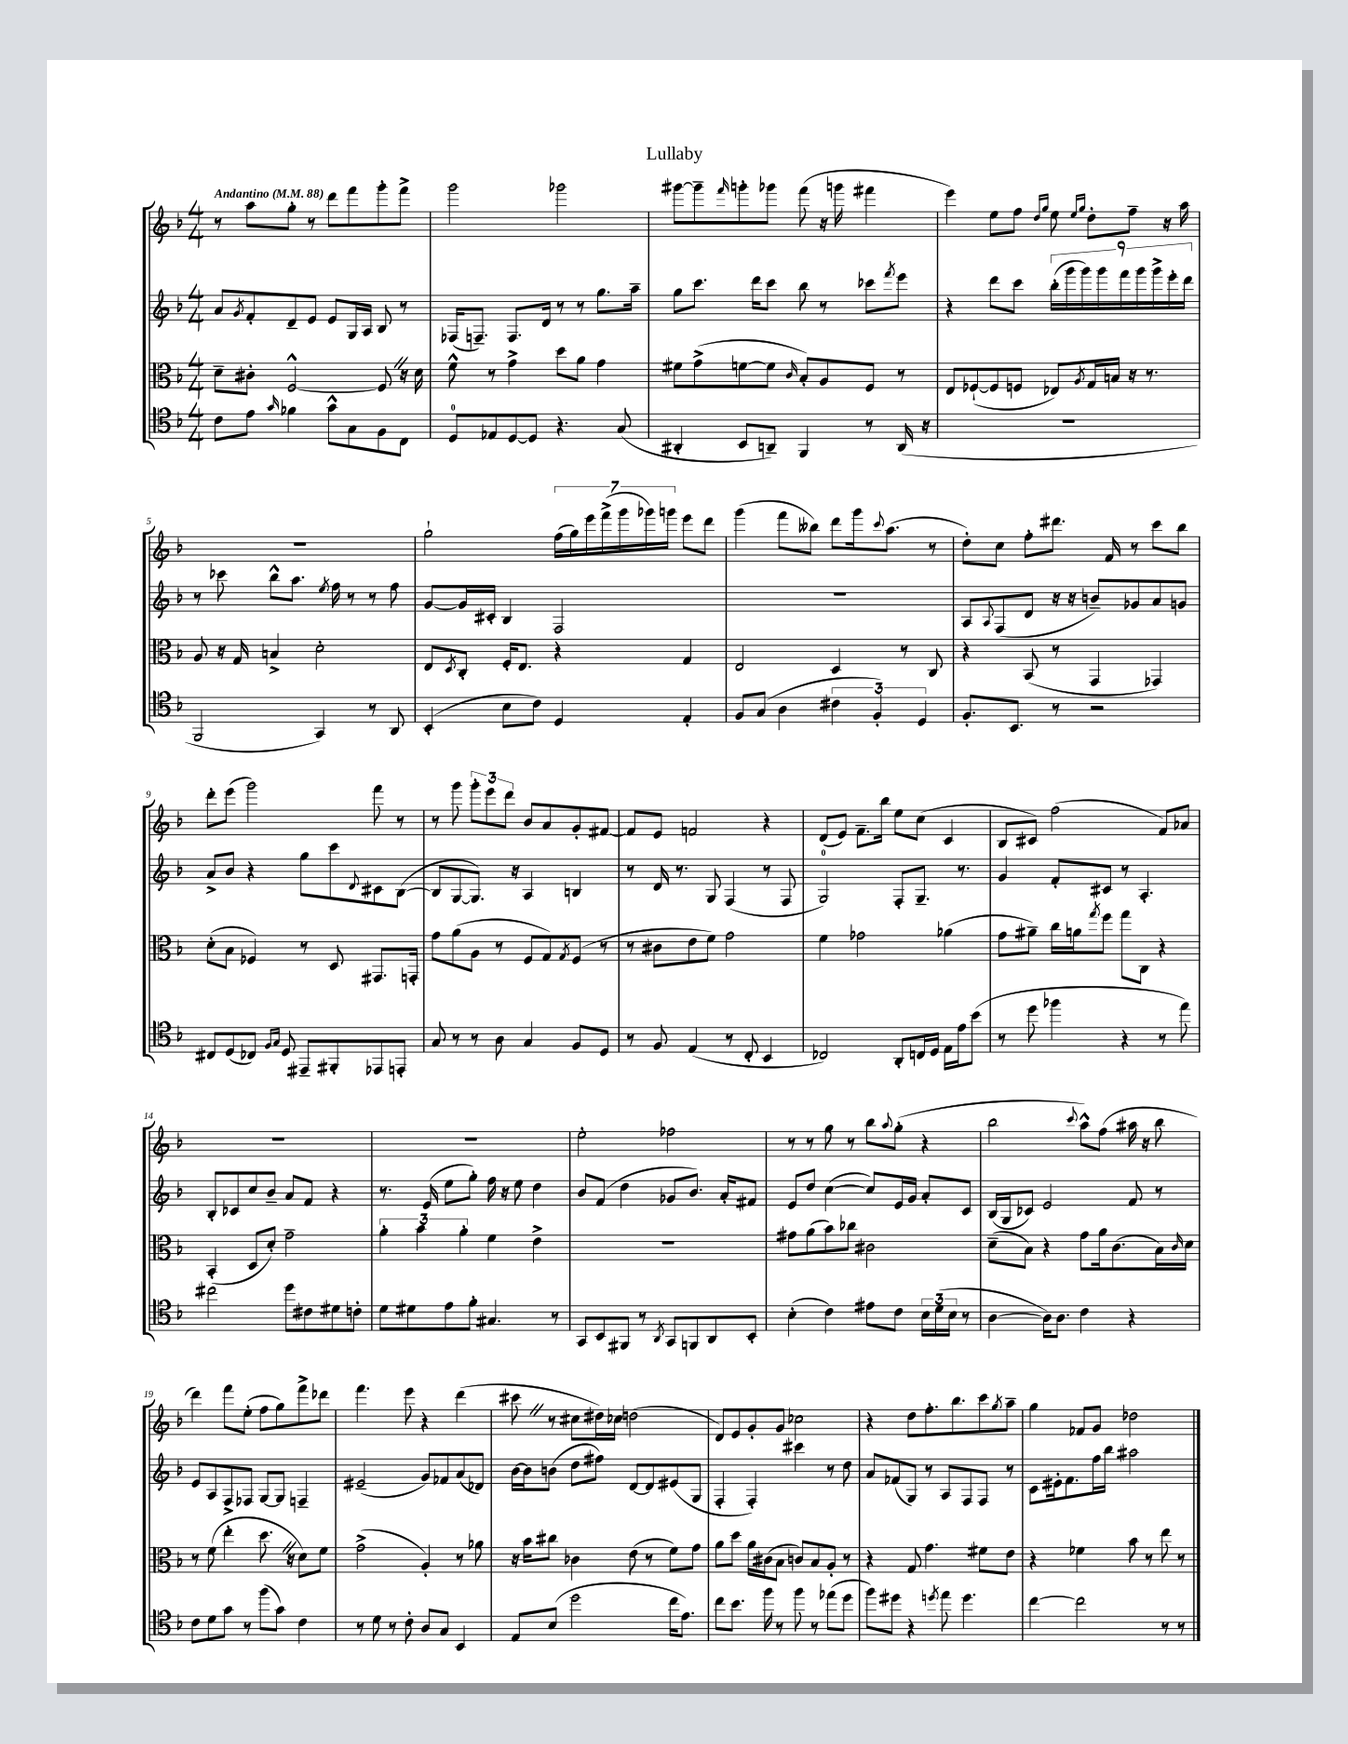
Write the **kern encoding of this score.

**kern	**kern	**kern	**kern
*part4	*part3	*part2	*part1
*staff4	*staff3	*staff2	*staff1
*clefC4	*clefC3	*clefG2	*clefG2
*k[b-]	*k[b-]	*k[b-]	*k[b-]
*M4/4	*M4/4	*M4/4	*M4/4
*MM88	*MM88	*MM88	*MM88
=1	=1	=1	=1
!	!	!	!LO:TX:a:B:t=Andantino
8c\L	8d~\L	8a/L	8r
.	.	8qg/	.
8e\J	8c#X'\J	8f'/	8aa\L
16qqg/	.	.	.
4f-X\	[2F^^/	8d~/	8gg'\J
.	.	8e/J	8r
8g^^\L	.	8e/L	8ddd\L
8G\	.	16G/L	8fff\
.	.	16A/JJ	.
8F\	8FZ/]	8B-/	8ggg'\
8C\J	16r	8r	8fff^\J
.	16d\	.	.
=2	=2	=2	=2
8D/L	8f^^\	(16F-X/KL	2ggg\
.	.	8.Fn~/J)	.
8E-X/	8r	.	.
[8D/	4g^\	8.F/L	.
8D/J]	.	.	.
.	.	16d/Jk	.
4.r	8dd\L	8r	2ggg-X\
.	8a\J	8r	.
.	4g\	8.gg\L	.
(8G/	.	.	.
.	.	16aa~\Jk	.
=3	=3	=3	=3
4AA#X'/	8f#X\L	8gg\L	[8ggg#X\L
.	(8g^\	8.ccc\J	8ggg#~\]
.	.	.	16qqfff/
8BB-/L	[8fn\	.	8gggn'\
.	.	16ddd\KL	.
8AAn~/J)	8f\J]	8ccc\J	8ggg-X\J
.	16qqc/	.	.
4FF/	8B-'/L)	8bb-\	(8fff\
.	8A/	8r	16r
.	.	.	16gggn\
8r	8F/J	8ccc-X\L	4fff#X\
.	.	8qfff/	.
(16AA/	8r	8eee\J	.
16r	.	.	.
=4	=4	=4	=4
1r	8E/L	4r	4eee\)
.	([8F-X`/	.	.
.	8F-/]	8ddd\L	8ee\L
.	8Fn/J	8ccc\J	8ff\J
.	.	.	16qqdd/LL
.	.	.	16qqgg/JJ
.	8E-X/L)	(18bb-'\LL	8ee\
.	.	18ggg\	.
.	.	18ggg\)	.
.	.	.	16qqee/LL
.	8qA/	.	16qqgg/JJ
.	16G/L	.	8dd'\L
.	.	18ggg\	.
.	16Bn/JJ	.	.
.	.	18fff\	.
.	16r	.	8ff~\J
.	.	18ggg\	.
.	8.r	.	.
.	.	18ggg^\	.
.	.	.	16r
.	.	18eee'\	.
.	.	.	16aa\
.	.	18ddd\JJ	.
!!LO:LB:g=z
=5	=5	=5	=5
2FF/	8A/	8r	1r
.	16r	8ccc-X\	.
.	16G/	.	.
.	4Bn^/	8bb-^^\L	.
.	.	8.aa\J	.
4GG/)	2d'\	.	.
.	.	8qee/	.
.	.	16ff\	.
.	.	8r	.
8r	.	8r	.
8AA/	.	8ff\	.
=6	=6	=6	=6
(4BB-'/	8E/L	[8g/L	2gg`\
.	8qD/	.	.
.	8C'/J	16g/L]	.
.	.	16c#X'/JJ	.
8B-\L	16F'/KL	4B-/	.
.	8.E/J	.	.
8c\J)	.	.	.
4D/	4r	2F/	(28ff\LL
.	.	.	28gg\)
.	.	.	28eee\
.	.	.	(28fff^\
.	.	.	28ggg\
.	.	.	28ggg-X\)
.	.	.	28gggn\JJ
4E'/	4G/	.	8eee\L
.	.	.	8ddd\J
=7	=7	=7	=7
8F/L	2E/	1r	(4ggg\
(8G/J	.	.	.
4A\	.	.	8fff\L
.	.	.	8bb--X\J)
6c#X\	4D/	.	8ddd\L
.	.	.	16ggg\k
6F'/)	.	.	.
.	.	.	8qqccc/
.	.	.	(8.aa\J
.	8r	.	.
6D/	.	.	.
.	8C/	.	8r
=8	=8	=8	=8
8.F'/L	4r	8A/L	8dd'\L)
.	.	8qqA/	.
.	.	(8F/	8cc\J
8.BB-/J	.	.	.
.	(8BB-/	8d/J	8ff'\L
8r	8r	16r	8.ddd#X\J
.	.	16r	.
2r	4GG/	8bn~/L)	.
.	.	.	16f/
.	.	8g-X/	8r
.	4GG-X/)	8a/	8ccc\L
.	.	8gn/J	8bb-\J
!!LO:LB:g=z
=9	=9	=9	=9
8C#X/L	(8d'\L	8a^/L	8ddd'\L
(8D/	8B-\J	8b-/J	(8eee\J
8C-X/J)	4F-X/)	4r	2ggg\)
16qqF/LL	.	.	.
16qqG/JJ	.	.	.
8D/	.	.	.
8EE#X~/L	8r	8gg\L	.
8FF#X'/	8D/	8ccc\	.
.	.	8qqd/	.
8EE-X/	8.GG#X/L	8c#X\	8fff\
8EEn'/J	.	([8B-\J	8r
.	16GGn'/Jk	.	.
=10	=10	=10	=10
8G/	8g\L	8B-/L]	8r
8r	(8a\	[8G/	8ggg\
8r	8A\J	8.G/J])	12ggg'\L
.	.	.	12eee\
8A\	8r	.	.
.	.	.	12ddd\J
.	.	16r	.
4G/	8F/L	4A/	8b-/L
.	8G/)	.	8a/
.	8qG/	.	.
8F/L	(8F/J	4Bn/	8g'/
8D/J	8r	.	[8f#X/J
=11	=11	=11	=11
8r	8r	8r	8f#/L]
8F/	8c#X\L	16d/	8e/J
.	.	8.r	.
(4E/	8e\	.	2fn/
.	8f\J)	8G/	.
8r	2g\	(4F/	.
8C'/	.	.	.
4BB-/	.	8r	4r
.	.	8F/	.
=12	=12	=12	=12
2C-X/)	4f\	2G/)	(8d/L
.	.	.	8e/J)
.	2g-X\	.	8.f~\L
.	.	.	16bb-\Jk
8AA'/L	.	8F'/L	8ee\L
16Cn/L	.	8.G~/J	(8cc\J
16D/JJ	.	.	.
16E\LL	(4a-X\	.	4c/
16e\J	.	8.r	.
(8b-\J	.	.	.
=13	=13	=13	=13
8r	8g\L	4g/	8B-/L
8dd\	8a#X~\J)	.	8c#X/J)
4ff-X\	16cc\LL	8f'/L	(2ff\
.	16an\J	.	.
.	8qgg/	.	.
.	8ff\J	8c#X/J	.
4r	8gg\L	8r	.
.	8C\J	4.A'/	.
8r	4r	.	8f/L)
8ee\)	.	.	8a-X/J
!!LO:LB:g=z
=14	=14	=14	=14
2cc#X\	(4BB-'/	8B-'/L	1r
.	.	8c-X/	.
.	8D/L	8cc/	.
.	8d'/J)	8b-~/J	.
8dd\L	2g~\	8a/L	.
8c#X\	.	8f/J	.
8d#X\	.	4r	.
8cn'\J	.	.	.
=15	=15	=15	=15
8d\L	6a'\	8.r	1r
8d#X\	.	.	.
.	6b-\	.	.
.	.	(16e/	.
8e\	.	8ee\L	.
.	6a'\	.	.
8f'\J	.	8gg'\J)	.
4.G#X/	4f\	16ff\	.
.	.	16r	.
.	.	8ee\	.
.	4e^\	4dd\	.
8r	.	.	.
=16	=16	=16	=16
8GG/L	1r	8b-/L	2ee'\
8BB-/	.	(8f/J	.
8FF#X/J	.	4dd\	.
8r	.	.	.
8qAA/	.	.	.
8GG/L	.	8g-X/L	2ff-X\
8FFn/	.	8.b-/J)	.
8AA/	.	.	.
.	.	16a'/KL	.
8BB-'/J	.	8f#X/J	.
=17	=17	=17	=17
(4B-'\	8g#X\L	8e/L	8r
.	(8a\	8dd/J	8r
4c\)	8b-\)	([4cc\	8gg\
.	8cc-X\J	.	8r
8e#X\L	2c#X\	8cc/L])	8bb-\L
.	.	.	8qqaa/
8c\J	.	16e/L	(8gg'\J
.	.	16g/JJ	.
24B-\LL	.	8a'/L	4r
(24d\	.	.	.
24B-\JJ	.	.	.
8r	.	8c/J	.
=18	=18	=18	=18
[4A\	(8d~\L	(16B-/LL	2bb-\
.	.	16G/J	.
.	8B-\J)	8c-X/J)	.
16A\KL])	4r	2e/	.
8.A\J	.	.	.
.	.	.	8qqccc/
4c\	8g\L	.	8aa^^\L)
.	16a\k	.	(8ff\J
.	(8.c\	.	.
4r	.	8f/	16aa#X\
.	.	.	16r
.	16B-\L)	8r	8bb-\
.	16qqc/	.	.
.	16d\JJ	.	.
!!LO:LB:g=z
=19	=19	=19	=19
8c\L	8r	8e/L	4ddd\)
8d\	(8f\	8A/	.
8g\J	4ee'\	8F^/	8fff\L
8r	.	8F-X/J	(8ee'\J
(8ff\L	8.ddZ\	[8G/L	8ff\L
8g\J)	.	8G/J]	8gg\)
.	16r	.	.
4c\	8d\L)	4Fn~/	8fff^\
.	8f\J	.	8ddd-X\J
=20	=20	=20	=20
8r	(2g^\	(2e#X~/	4.fff\
8d\	.	.	.
8r	.	.	.
8c'\	.	.	8eee\
8A/L	4A'/)	8g/L)	4r
8G/J	.	8f-X/	.
4BB-/	8r	(8a/	(4ddd\
.	8a-X\	8d-X/J)	.
=21	=21	=21	=21
8E/L	16r	[16b-\LL	8ccc#XZ\
.	16b-\KL	16b-\J]	.
(8B-/J	8cc#X\J	(8bn\J	8r
2dd\	4c-X\	8dd\L	8cc#X\L
.	.	8ff#X\J)	16dd#X\L)
.	.	.	16cc-X\JJ
.	(8e\	[8d/L	(2ddn\
.	8r	8d/]	.
16cc\KL	8f\L)	(8e#X/	.
8.e\J)	.	.	.
.	8g\J	8G/J	.
=22	=22	=22	=22
8cc\L	8a\L	4F'/	8d/L)
8.b-\J	8dd\J	.	8e/
.	16a\LL	4F'/)	8g'/
16ff\	(16c#X\J	.	.
8r	8B-\J	.	8g/J
8ff\	8cn/L)	4ccc#X\	2cc-X\
8r	8B-/	.	.
(8ee-X\L	8A'/J	8r	.
8dd\J	8r	8dd\	.
=23	=23	=23	=23
8ff\L)	4r	8a/L	4r
8dd#X\J	.	(8f-X/	.
4r	8G/	8G/J)	8dd\L
.	4.g\	8r	8.ff'\
8qddn/	.	.	.
8ee\	.	8A/L	.
.	.	.	8.bb-\
4.dd\	.	8F/	.
.	8f#X\L	8F/J	8ccc\
.	.	.	8qgg/
.	8e\J	8r	8aa~\J
=24	=24	=24	=24
[4cc\	4r	8c\L	4gg\
.	.	16e#X'\k	.
.	.	8.f\	.
2cc\]	4f-X\	.	8f-X/L
.	.	16ff\L	8g/J
.	.	16bb-\JJ	.
.	8b-\	2aa#X\	2dd-X\
.	8r	.	.
8r	8ee\	.	.
8r	8r	.	.
==	==	==	==
*-	*-	*-	*-
